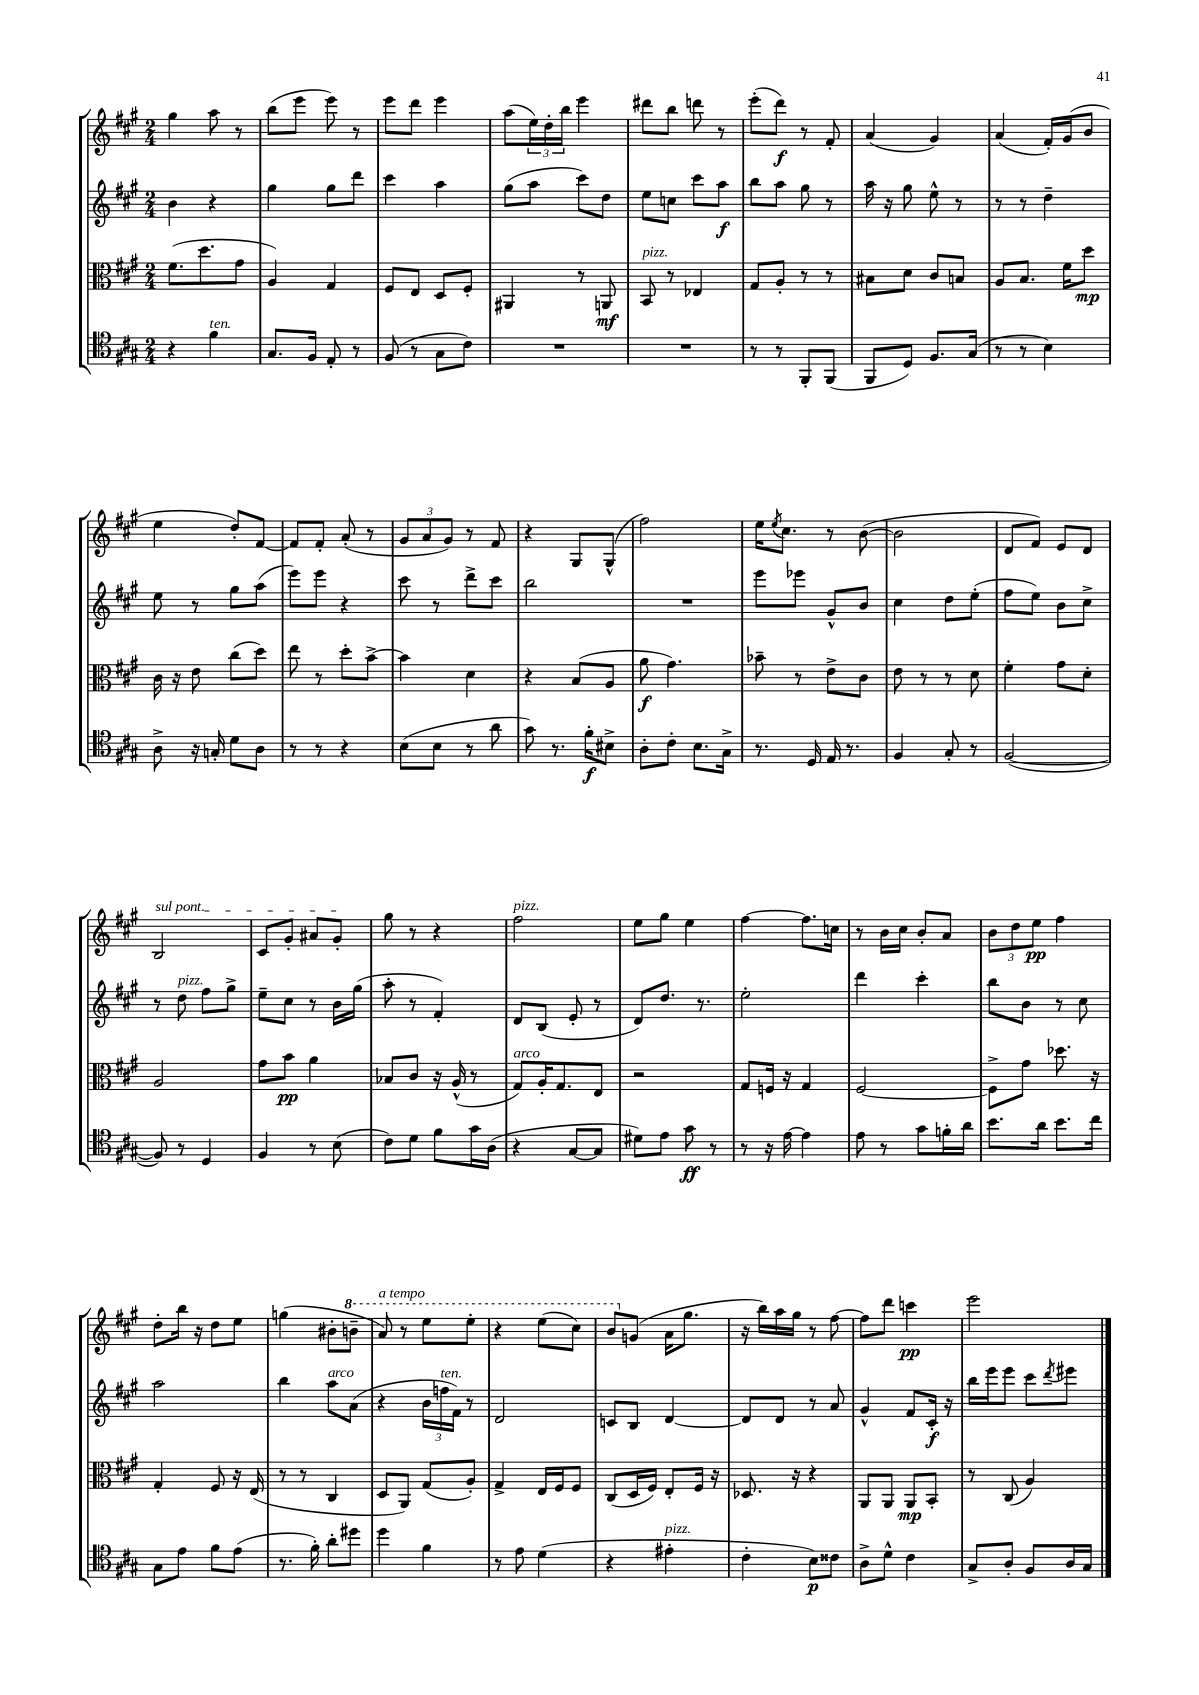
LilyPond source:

<<
\new StaffGroup <<
\new Staff = "s0" {
    \clef treble \key a \major \numericTimeSignature \time 2/4
    gis''4 a''8 r8 |
    b''8( e'''8 e'''8) r8 |
    e'''8 d'''8 e'''4 |
    a''8( \tuplet 3/2 { e''16) d''16-. b''16 } e'''4 |
    dis'''8 b''8 d'''8 r8 |
    e'''8-.( d'''8\f) r8 fis'8-. |
    a'4( gis'4) |
    a'4( fis'16-.) gis'16( b'8 |
    e''4 d''8-.) fis'8~ |
    fis'8 fis'8-. a'8-.( r8 |
    \tuplet 3/2 { gis'8 a'8 gis'8) } r8 fis'8 |
    r4 gis8 gis8-^( |
    fis''2) |
    e''16 \acciaccatura { e''8 } cis''8. r8 b'8~( |
    b'2 |
    d'8 fis'8) e'8 d'8 |
    \once \override TextSpanner.bound-details.left.text = \markup { \italic "sul pont." } b2\startTextSpan |
    cis'8 gis'8-. ais'8 gis'8-.\stopTextSpan |
    gis''8 r8 r4 |
    fis''2^\markup { \italic "pizz." } |
    e''8 gis''8 e''4 |
    fis''4~ fis''8. c''16 |
    r8 b'16 cis''16 b'8-. a'8 |
    \tuplet 3/2 { b'8 d''8 e''8\pp } fis''4 |
    d''8-. b''16 r16 d''8 e''8 |
    g''4( bis'8-. \ottava #1 b''!8-- |
    a''8^\markup { \italic "a tempo" }) r8 e'''8 e'''8-. |
    r4 e'''8( cis'''8) |
    b''8 \ottava #0 g'8( a'16 gis''8. |
    r16 b''16) a''16 gis''16 r8 fis''8~ |
    fis''8 d'''8 c'''4\pp |
    e'''2 \bar "|." |
}
\new Staff = "s1" {
    \clef treble \key a \major \numericTimeSignature \time 2/4
    b'4 r4 |
    gis''4 gis''8 d'''8 |
    cis'''4 a''4 |
    gis''8( a''8 cis'''8) d''8 |
    e''8 c''8 cis'''8 a''8\f |
    b''8 a''8 gis''8 r8 |
    a''16 r16 gis''8 e''8-^ r8 |
    r8 r8 d''4-- |
    e''8 r8 gis''8 a''8( |
    e'''8) e'''8 r4 |
    cis'''8 r8 d'''8-> cis'''8 |
    b''2 |
    R2 |
    e'''8 ees'''8 gis'8-^ b'8 |
    cis''4 d''8 e''8-.( |
    fis''8 e''8) b'8 cis''8-> |
    r8 d''8^\markup { \italic "pizz." } fis''8 gis''8-> |
    e''8-- cis''8 r8 b'16 gis''16( |
    a''8-. r8 fis'4-.) |
    d'8 b8( e'8-. r8 |
    d'8) d''8. r8. |
    e''2-. |
    d'''4 cis'''4-. |
    b''8 b'8 r8 cis''8 |
    a''2 |
    b''4 a''8^\markup { \italic "arco" } a'8( |
    r4 \tuplet 3/2 { b'16 f''16^\markup { \italic "ten." } fis'16) } r8 |
    d'2 |
    c'8 b8 d'4~ |
    d'8 d'8 r8 a'8 |
    gis'4-^ fis'8 cis'16-.\f r16 |
    b''16 e'''16 e'''8 cis'''8 \acciaccatura { d'''8 } eis'''8 \bar "|." |
}
\new Staff = "s2" {
    \clef alto \key a \major \numericTimeSignature \time 2/4
    fis'8.( d''8. gis'8 |
    a4) gis4 |
    fis8 e8 d8 fis8-. |
    ais,4 r8 a,8\mf |
    b,8^\markup { \italic "pizz." } r8 ees4 |
    gis8 a8-. r8 r8 |
    bis8 d'8 cis'8 b8 |
    a8 b8. fis'16 d''8\mp |
    cis'16 r16 e'8 cis''8( d''8) |
    e''8 r8 d''8-. b'8~-> |
    b'4 d'4 |
    r4 b8( a8 |
    a'8\f gis'4.) |
    bes'8-- r8 e'8-> cis'8 |
    e'8 r8 r8 d'8 |
    fis'4-. gis'8 d'8-. |
    a2 |
    gis'8 b'8\pp a'4 |
    bes8 cis'8 r16 a16-^( r8 |
    gis8^\markup { \italic "arco" }) a16-. gis8. e8 |
    r2 |
    gis8 f16 r16 gis4 |
    fis2~ |
    fis8-> gis'8 des''8. r16 |
    gis4-. fis8 r16 e16( |
    r8 r8 cis4 |
    d8 a,8) gis8( a8-.) |
    gis4-> e16 fis16 fis8 |
    cis8( d16 fis16) e8-. fis16 r16 |
    des8. r16 r4 |
    a,8 a,8 a,8\mp b,8-. |
    r8 cis8( a4) \bar "|." |
}
\new Staff = "s3" {
    \clef tenor \key a \major \numericTimeSignature \time 2/4
    r4 fis'4^\markup { \italic "ten." } |
    gis8. fis16 e8-. r8 |
    fis8( r8 gis8 cis'8) |
    R2 |
    R2 |
    r8 r8 fis,8-. fis,8( |
    fis,8 d8) fis8. gis16( |
    r8 r8 b4) |
    a8-> r16 g16-. d'8 a8 |
    r8 r8 r4 |
    b8( b8 r8 a'8 |
    gis'8) r8. fis'16-.\f bis8-> |
    a8-. cis'8-. b8. gis16-> |
    r8. d16 e16 r8. |
    fis4 gis8-. r8 |
    fis2~( |
    fis8) r8 d4 |
    fis4 r8 b8( |
    cis'8) d'8 fis'8 gis'16 a16( |
    r4 gis8~ gis8 |
    dis'8) e'8 gis'8\ff r8 |
    r8 r16 e'16~ e'4 |
    e'8 r8 gis'8 f'16-. a'16 |
    b'8. a'16 b'8. cis''16 |
    gis8 e'8 fis'8 e'8( |
    r8. fis'16-.) a'8-. dis''8 |
    d''4 fis'4 |
    r8 e'8 d'4( |
    r4 eis'4-.^\markup { \italic "pizz." } |
    cis'4-. b8\p) cisis'8 |
    a8-> d'8-^ cis'4 |
    gis8-> a8-. fis8 a16 gis16 \bar "|." |
}
>>
>>
\layout { \context { \Score \remove "Bar_number_engraver" } }
